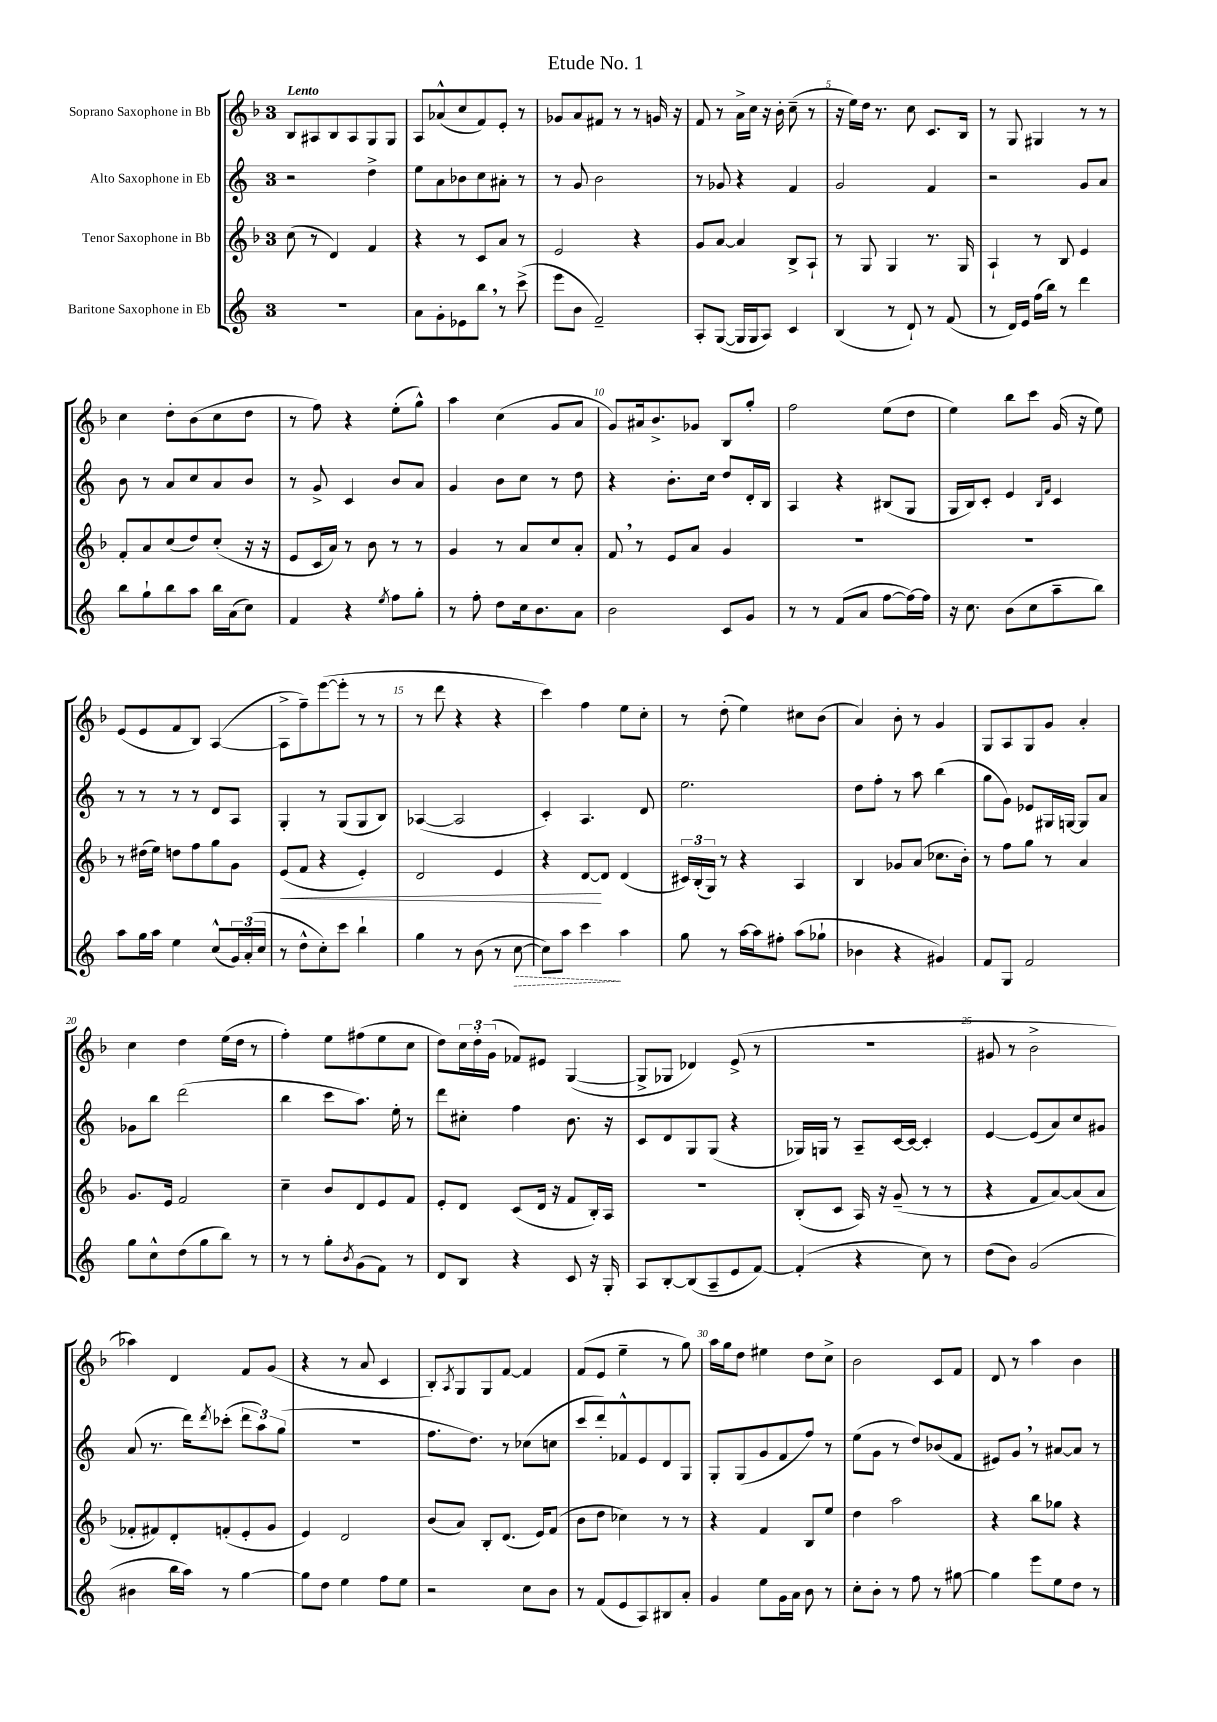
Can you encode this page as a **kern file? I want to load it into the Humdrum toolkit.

**kern	**kern	**kern	**kern
*staff4	*staff3	*staff2	*staff1
*clefG2	*clefG2	*clefG2	*clefG2
*k[]	*k[b-]	*k[]	*k[b-]
*M3/4	*M3/4	*M3/4	*M3/4
2.r	(8cc	2r	8B-
.	8r	.	8A#
.	4d)	.	8B-
.	.	.	8A#
.	4f	4dd^	8G
.	.	.	8G
=	=	=	=
8a	4r	8ee	8A
8g'	.	8a	(8a-^^
8e-	8r	8b-	8cc
8bb	8c	8cc	8f)
8r	8a	8a#'	8e'
(8ccc^	8r	8r	8r
=	=	=	=
8eee	2e	8r	8g-
8b	.	8g	8a
2f~)	.	2b	8f#
.	.	.	8r
.	4r	.	8r
.	.	.	16g
.	.	.	16r
=	=	=	=
8A'	8g	8r	8f
([8G	[8a	8g-	8r
16G]	4a]	4r	16a^
16G	.	.	16cc
8A)	.	.	16r
.	.	.	16b-'
4c	8B-^	4f	(8cc~
.	8A`	.	8r
=	=	=	=
(4B	8r	2g	16r
.	.	.	16ee)
.	8G	.	16dd
.	.	.	8.r
8r	4G	.	.
8d`)	.	.	8cc
8r	8.r	4f	8.c
(8f	.	.	.
.	16G	.	16B-
=	=	=	=
8r	4A`	2r	8r
16d)	.	.	8G
16e	.	.	.
(16ff	8r	.	4G#
16bb)	.	.	.
8r	8B-	.	.
4ddd	4e	8g	8r
.	.	8a	8r
=	=	=	=
8bb	8f'	8b	4cc
8gg`	8a	8r	.
8bb	(8cc	8a	8dd'
8aa	8dd)	8cc	(8b-
16bb	(8cc'	8a	8cc
(16a	.	.	.
8cc)	16r	8b	8dd
.	16r	.	.
=	=	=	=
4f	8e	8r	8r
.	16c	8g^	8ff)
.	16a)	.	.
4r	8r	4c	4r
.	8b-	.	.
8qee	.	.	.
8ff	8r	8b	(8ee'
8gg'	8r	8a	8gg^^)
=	=	=	=
8r	4g	4g	4aa
8ff'	.	.	.
8dd	8r	8b	(4cc
16cc	8a	8cc	.
8.b	.	.	.
.	8cc	8r	8g
8a	8a'	8dd	8a
=	=	=	=
2b	8f	4r	8g)
.	8r	.	16a#
.	.	.	8.b-^
.	8e	8.b'	.
.	8a	.	8g-
.	.	16cc	.
8c	4g	8dd	8B-
8g	.	16d'	8gg'
.	.	16B	.
=	=	=	=
8r	2.r	4A	2ff
8r	.	.	.
(8f	.	4r	.
8a	.	.	.
[8ff	.	(8B#	(8ee
16ff_)	.	8G	8dd
16ff]	.	.	.
=	=	=	=
16r	2.r	16G	4ee)
8.cc	.	16B)	.
.	.	8c'	.
(8b	.	4e	8bb-
8cc	.	.	8ccc
.	.	16qqB	.
.	.	16qqf	.
8aa~	.	4c	(16g
.	.	.	16r
8bb)	.	.	8ee)
=	=	=	=
8aa	8r	8r	(8e
16gg	(16dd#	8r	8e
16aa	16ee)	.	.
4ee	8dd	8r	8f
.	8ff	8r	8B-)
(8cc^^	8gg	8d	([4A
24g)	8g	8A	.
(24a'	.	.	.
24cc	.	.	.
=	=	=	=
8r	(8e	4G'	8A^]
8dd^^	8f	.	8ff~)
8cc')	4r	8r	([8eee
8ccc	.	(8G	8eee']
4bb`	4e')	8G	8r
.	.	8B)	8r
=	=	=	=
4gg	2d	([4A-	8r
.	.	.	8ddd
8r	.	2A-]	4r
(8b	.	.	.
8r	4e	.	4r
[8cc	.	.	.
=	=	=	=
8cc])	4r	4c')	4ccc)
8aa	.	.	.
4ccc	[8d	4.A	4ff
.	8d]	.	.
4aa	(4d	.	8ee
.	.	8d	8cc'
=	=	=	=
8gg	24c#)	2.ee	8r
.	(24B-'	.	.
.	24G)	.	.
8r	8r	.	(8dd'
[16aa	4r	.	4ee)
16aa]	.	.	.
8ff#'	.	.	.
(8aa	4A	.	8cc#
8gg-`	.	.	(8b-
=	=	=	=
4b-	4B-	8dd	4a)
.	.	8ff'	.
4r	8g-	8r	8b-'
.	(8a	8aa	8r
4g#)	8.cc-	(4bb	4g
.	16b-')	.	.
=	=	=	=
8f	8r	8gg	8G
8G	8ff	8g)	8A
2f	8gg	8e-	8G
.	8r	16G#	8g
.	.	[16G	.
.	4a	8G]	4a'
.	.	8a	.
=	=	=	=
8gg	8.g	8g-	4cc
8cc^^	.	8bb	.
.	16e	.	.
(8dd	2f	(2ddd	4dd
8gg	.	.	.
8bb)	.	.	(16ee
.	.	.	16dd
8r	.	.	8r
=	=	=	=
8r	4cc~	4bb	4ff')
8r	.	.	.
8gg'	8b-	8ccc	8ee
8qb	.	.	.
(8g	8d	8.aa)	(8ff#
8f)	8e	.	8ee
.	.	16ee'	.
8r	8f	8r	8cc
=	=	=	=
8d	8e'	8ddd	8dd)
8B	8d	8cc#'	24cc
.	.	.	24dd'
.	.	.	(24g
4r	(8c	4ff	8f-)
.	16d	.	8e#
.	16r	.	.
8c	8f	8.b	([4G
16r	16B-')	.	.
16G'	16A	16r	.
=	=	=	=
8A	2.r	8c	8G^]
[8B'	.	8d	8G-
(8B]	.	8G	4d-)
8A~	.	(8G	.
8e	.	4r	(8e^
[8f)	.	.	8r
=	=	=	=
(4f']	(8B-'	16G-)	2.r
.	.	16G	.
.	8c	8r	.
4r	16A)	8A~	.
.	16r	.	.
.	(8g~	[16c	.
.	.	16c_	.
8cc)	8r	4c']	.
8r	8r	.	.
=	=	=	=
(8dd	4r	[4e	8g#
8b)	.	.	8r
(2g	8f	(8e]	2b-^
.	[8a)	8a)	.
.	(8a]	8cc	.
.	8a	8g#	.
=	=	=	=
4b#	8f-'	(8a	4aa-)
.	8f#)	8.r	.
16bb	8d'	.	4d
16aa)	.	16ddd)	.
.	.	8qddd	.
8r	(8f'	(8ccc-'	.
[4gg	8e'	12ddd	8f
.	.	12aa)	.
.	8g	.	(8g
.	.	(12gg	.
=	=	=	=
8gg]	4e)	2.r	4r
8dd	.	.	.
4ee	2d	.	8r
.	.	.	8a
8ff	.	.	4c
8ee	.	.	.
=	=	=	=
2r	(8b-	8.ff	8B-')
.	.	.	8qA
.	8a)	.	8G
.	.	8.dd)	.
.	8B-'	.	8G
.	(8.d	8r	[8f
8cc	.	(8cc-	4f]
.	16e)	.	.
8b	(8f	8cc	.
=	=	=	=
8r	8b-	8ccc	(8f
(8f	8dd	8ddd')	8e
8e	4cc-)	8f-^^	4ee~
8A)	.	8e	.
8B#	8r	8d	8r
8a'	8r	8G	8gg)
=	=	=	=
4g	4r	8G'	16aa
.	.	.	16gg
.	.	(8G	8dd
8ee	4f	8g	4ee#
16g	.	8f	.
16a	.	.	.
8b	8B-	8ff)	8dd
8r	8ee	8r	8cc^
=	=	=	=
8cc'	4dd	(8ee	2b-
8b'	.	8g	.
8r	2aa	8r	.
8ff	.	8dd)	.
8r	.	(8b-	8c
[8gg#	.	8f	8f
=	=	=	=
4gg#]	4r	8e#)	8d
.	.	8g	8r
8eee	8bb-	8r	4aa
8ee	8gg-	[8a#	.
8dd	4r	8a#]	4b-
8r	.	8r	.
==	==	==	==
*-	*-	*-	*-
